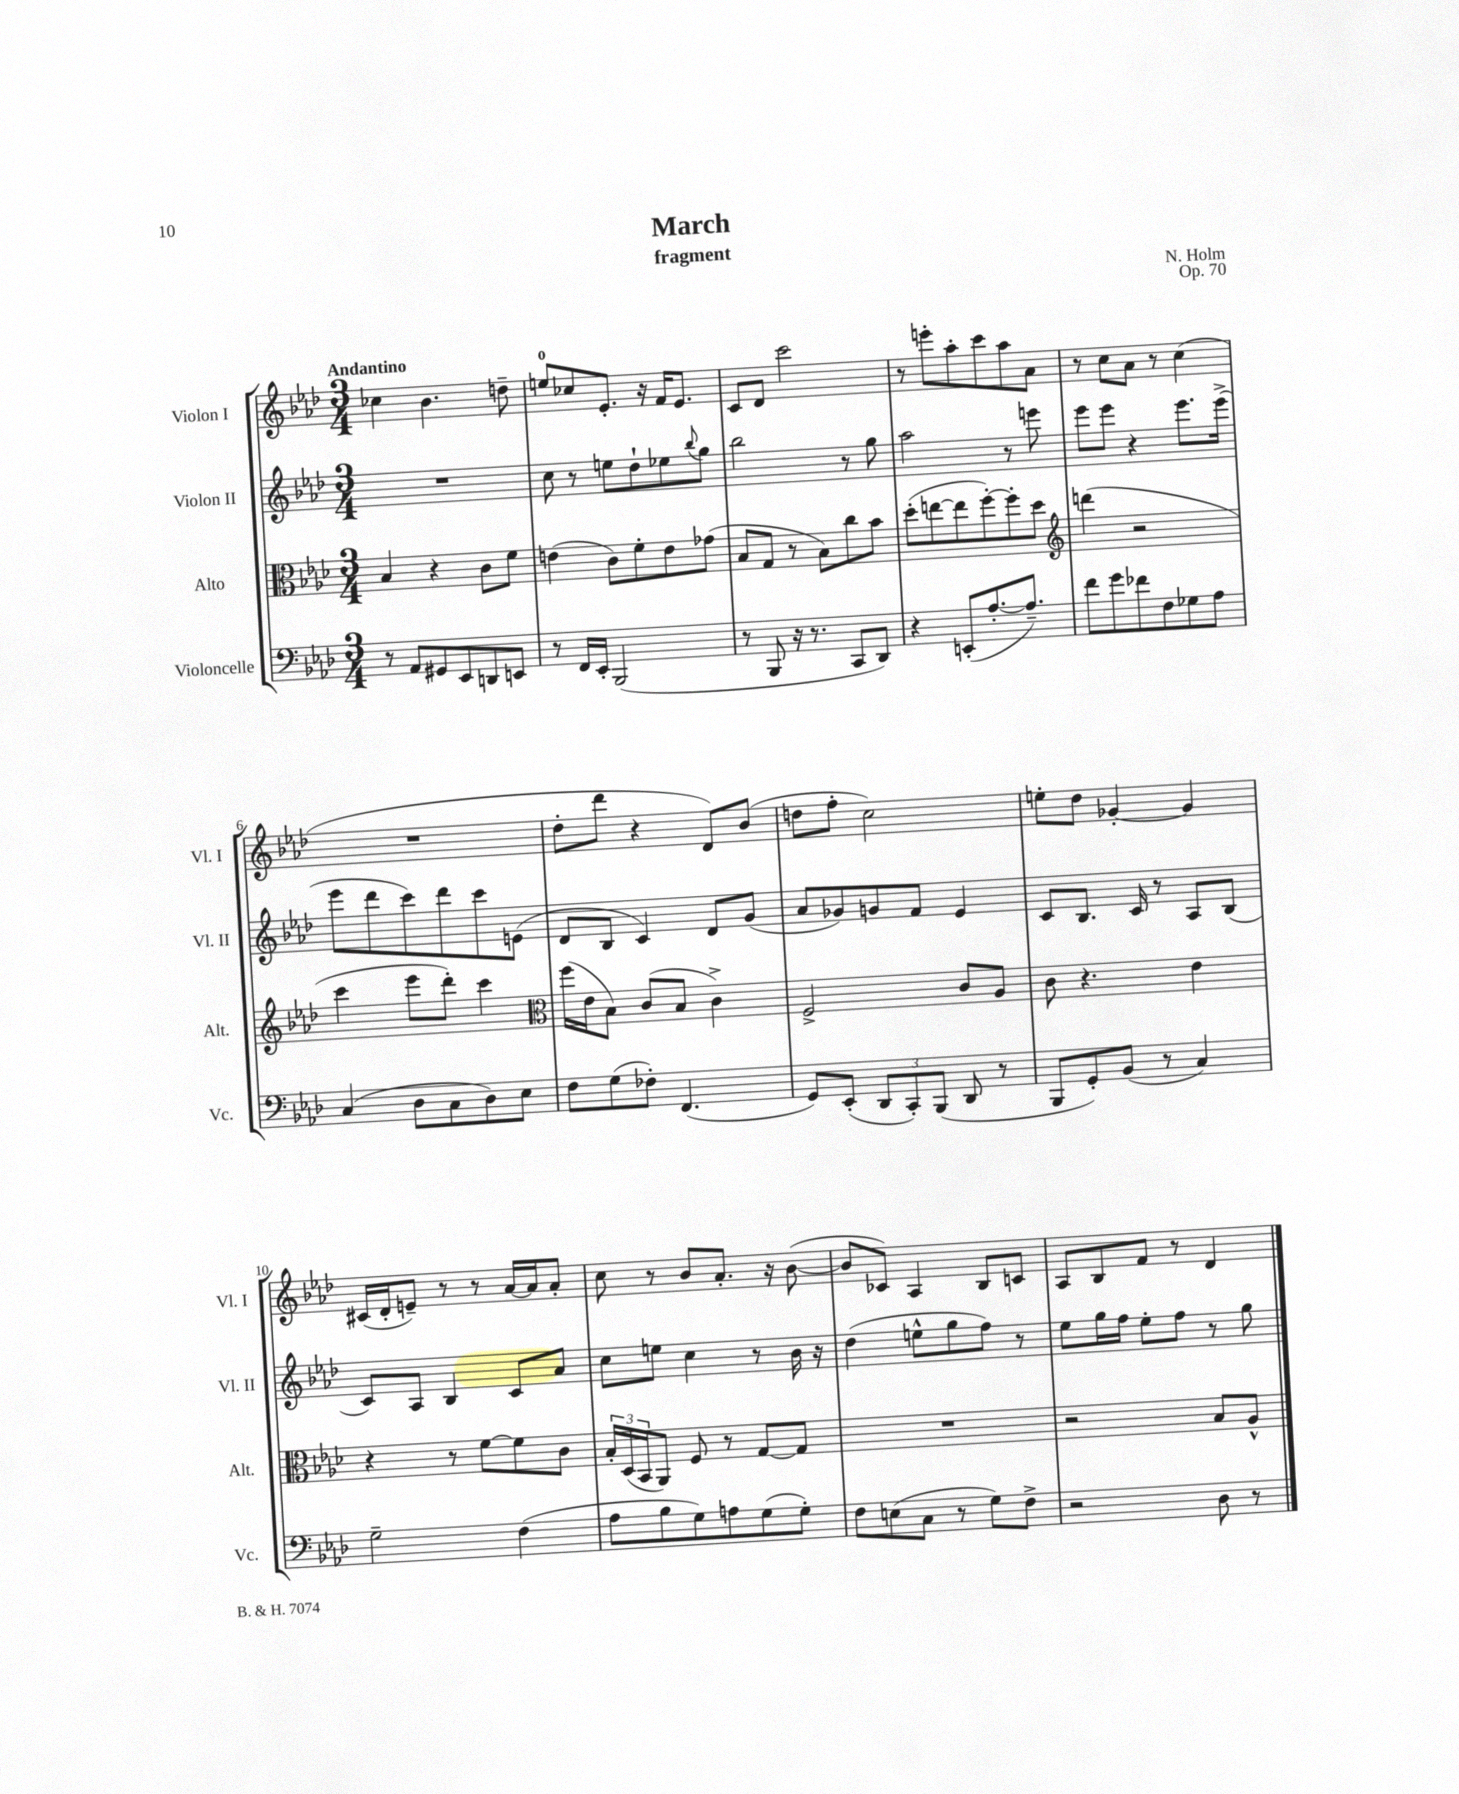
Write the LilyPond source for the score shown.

\header { title = "March" composer = "N. Holm" subtitle = "fragment" opus = "Op. 70" }
<<
\new StaffGroup <<
\new Staff = "s0" \with { instrumentName = "Violon I" shortInstrumentName = "Vl. I" } {
    \clef treble \key aes \major \numericTimeSignature \time 3/4 \tempo "Andantino"
    ces''4 bes'4. d''8-- |
    e''8-0 ces''8 ees'8.-. r16 f'16 ees'8. |
    c'8 des'8 c'''2 |
    r8 e'''8-. aes''8-. c'''8 aes''8 aes'8 |
    r8 c''8 aes'8 r8 c''4( |
    R2. |
    des''8-. des'''8 r4 des'8) bes'8( |
    d''8 f''8-. c''2) |
    e''8-. des''8 ges'4~-. ges'4 |
    cis'16( des'16-. e'8--) r8 r8 aes'16~ aes'16 aes'8-. |
    c''8 r8 bes'8 aes'8.-. r16 bes'8~( |
    bes'8 ces'8) aes4 bes8 c'8 |
    aes8 bes8 f'8 r8 des'4 \bar "|." |
}
\new Staff = "s1" \with { instrumentName = "Violon II" shortInstrumentName = "Vl. II" } {
    \clef treble \key aes \major \numericTimeSignature \time 3/4
    R2. |
    c''8 r8 e''8 des''8-! ees''8 \appoggiatura { bes''8 } g''8 |
    bes''2 r8 g''8 |
    aes''2 r8 e'''8 |
    ees'''8 ees'''8 r4 ees'''8. ees'''16->( |
    ees'''8 des'''8 c'''8) des'''8 c'''8 e'8( |
    des'8 bes8 c'4) des'8 g'8( |
    aes'8 ges'8) g'8 f'8 ees'4 |
    c'8 bes8. c'16 r8 aes8 bes8( |
    c'8) aes8 bes4 c'8 aes'8 |
    c''8 e''8 c''4 r8 bes'16 r16 |
    des''4( e''8-^ g''8 f''8) r8 |
    ees''8 g''16 f''16 ees''8-. f''8 r8 g''8 \bar "|." |
}
\new Staff = "s2" \with { instrumentName = "Alto" shortInstrumentName = "Alt." } {
    \clef alto \key aes \major \numericTimeSignature \time 3/4
    bes4 r4 c'8 f'8 |
    e'4( c'8) f'8-. e'8 ges'8( |
    bes8 g8 r8 bes8) c''8 bes'8 |
    des''8-.( e''8~ e''8 f''8~-.) f''8-. des''8 |
    \clef treble d'''4( r2 |
    c'''4 ees'''8 des'''8-.) c'''4 |
    \clef alto f''16( ees'16 bes8) c'8( bes8 c'4->) |
    f2-> c'8 aes8 |
    c'8 r4. ees'4 |
    r4 r8 f'8~ f'8 c'8 |
    \tuplet 3/2 { bes16-. des16( bes,16 } aes,8) f8 r8 g8~ g8 |
    R2. |
    r2 bes8 aes8-^ \bar "|." |
}
\new Staff = "s3" \with { instrumentName = "Violoncelle" shortInstrumentName = "Vc." } {
    \clef bass \key aes \major \numericTimeSignature \time 3/4
    r8 aes,8 gis,8 ees,8 d,8 e,8 |
    r8 f,16 ees,16-. bes,,2( |
    r8 bes,,8 r16 r8. c,8 des,8) |
    r4 e,8-.( aes8.~-. aes8.--) |
    f'8 g'8 fes'8 f8 ges8 aes8 |
    c4( des8 c8 des8) ees8 |
    f8 g8( fes8-.) f,4.( |
    g,8) ees,8-.( \tuplet 3/2 { des,8 c,8-.) bes,,8( } des,8 r8 |
    bes,,8 g,8-.) bes,8( r8 c4) |
    g2-- f4( |
    aes8 bes8 g8) a8 g8( g8-.) |
    f8 e8( c8 r8 g8) f8-> |
    r2 des8 r8 \bar "|." |
}
>>
>>
